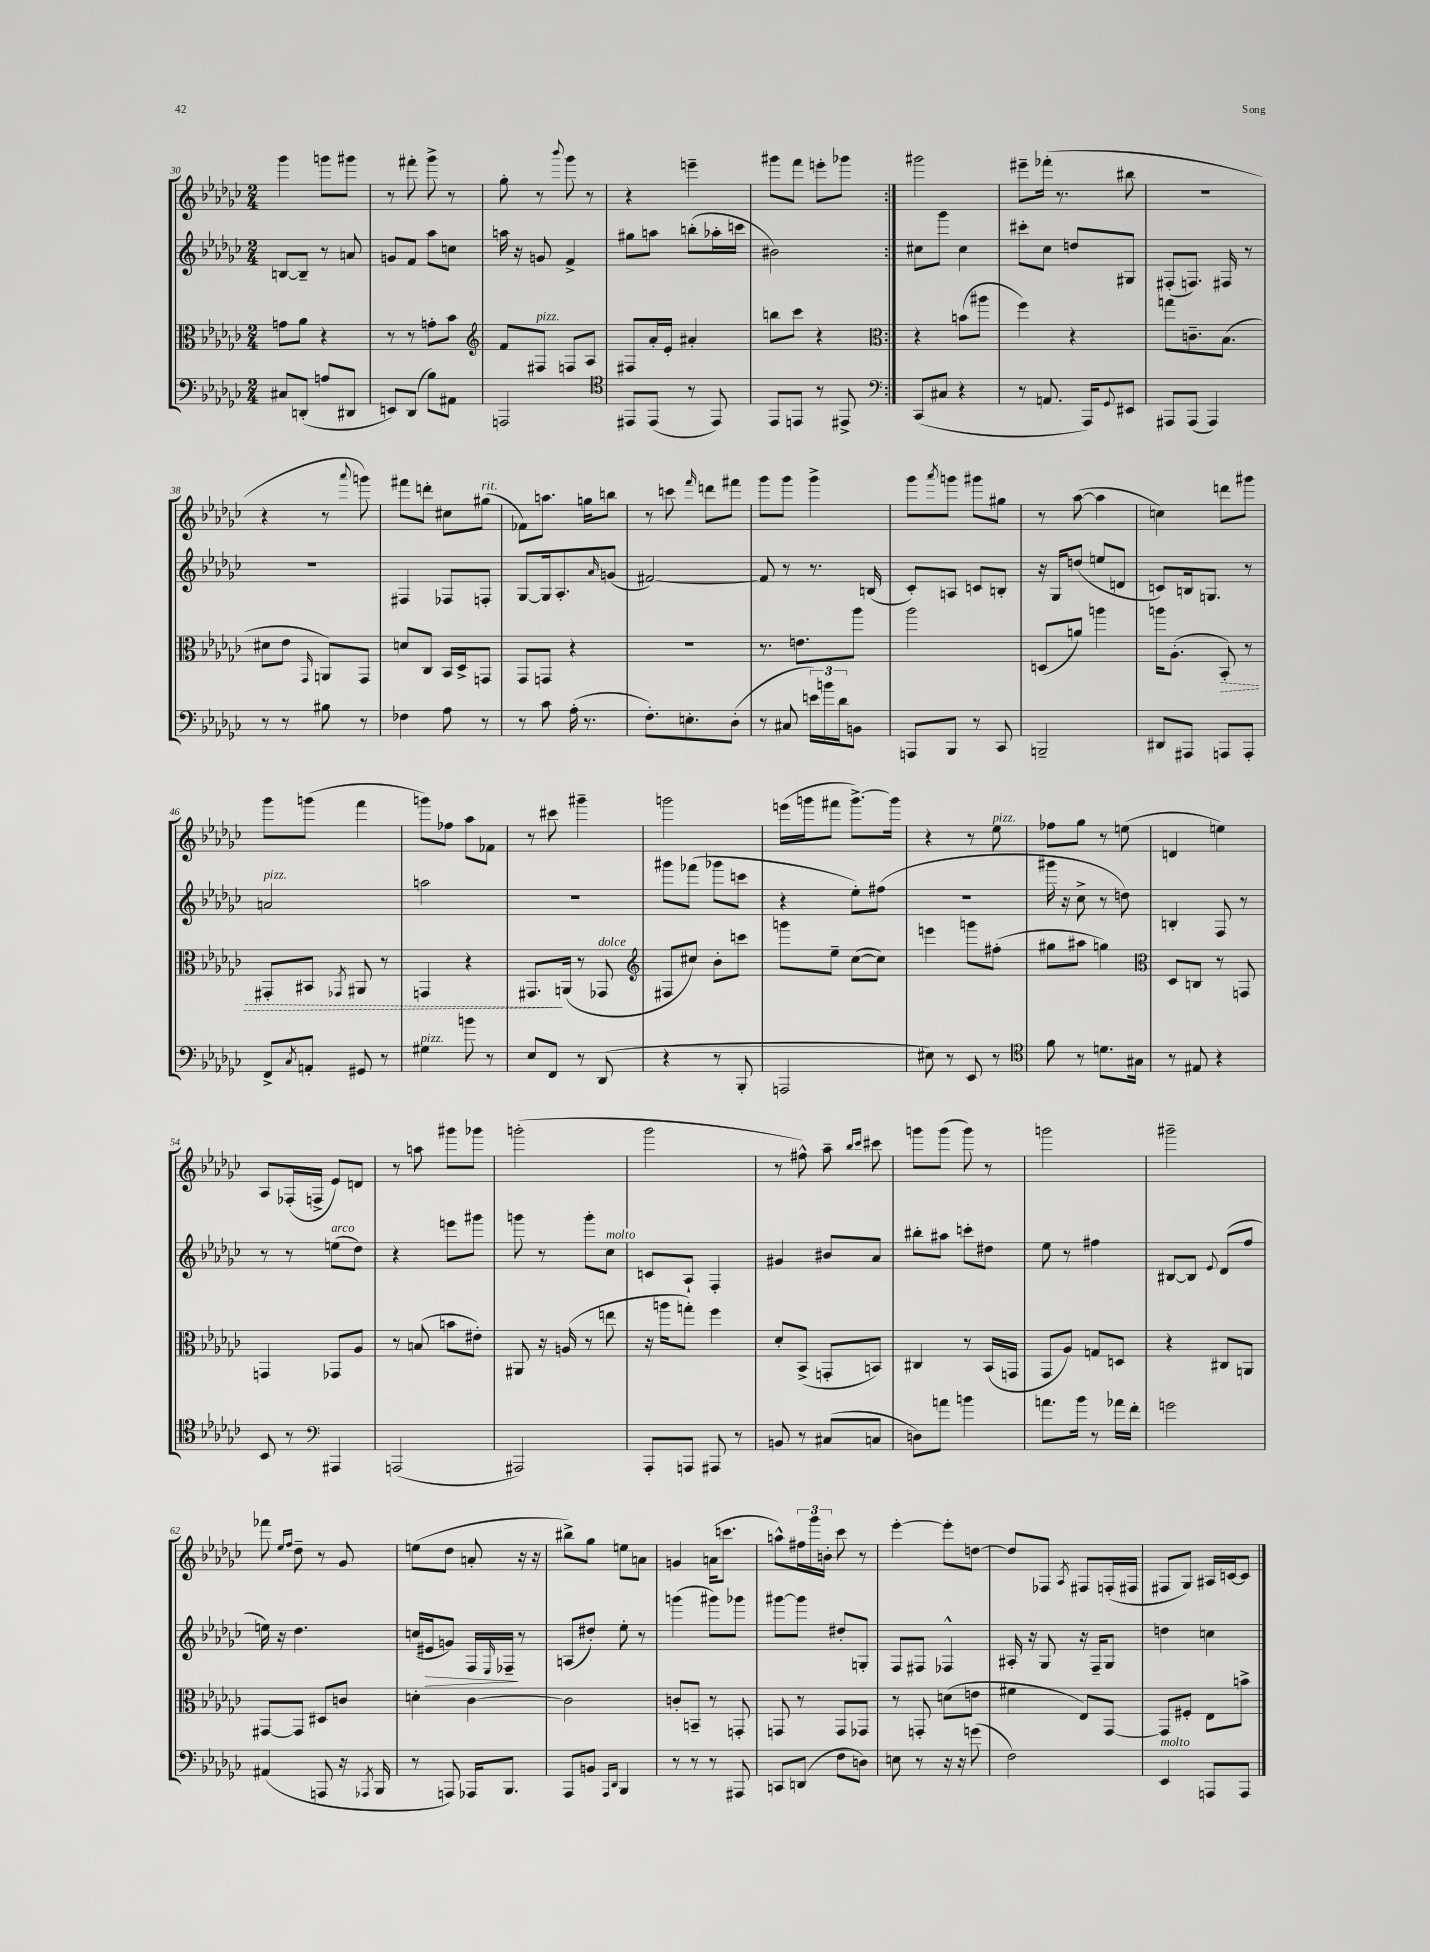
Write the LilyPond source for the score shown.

<<
\new StaffGroup <<
\new Staff = "s0" {
    \clef treble \key ges \major \numericTimeSignature \time 2/4
    \repeat volta 2 { ges'''4 g'''8 gis'''8 |
    r8 fis'''8-. ges'''8-> r8 |
    ges''8-. r8 \appoggiatura { bes'''8 } ges'''8 r8 |
    r4 e'''4-- |
    gis'''8 f'''8 e'''8-. ges'''8 | }
    gis'''2 |
    eis'''8-- fes'''16-.( r8. bis''8 |
    r2 |
    r4 r8 \appoggiatura { aes'''8 } g'''8) |
    fis'''8 d'''8-. cis''8 gis''8^\markup { \italic "rit." }( |
    fes'8) a''8. g''16 b''8 |
    r8 c'''8 \grace { f'''16 } d'''8 fis'''8 |
    ges'''8 ges'''8 ges'''4-> |
    ges'''8 \acciaccatura { aes'''8 } g'''8 gis'''8 gis''8 |
    r8 aes''8~( aes''4 |
    c''4) d'''8 gis'''8 |
    ges'''8 g'''8( f'''4 |
    g'''8) fes''8 aes''8 fes'8 |
    r8 cis'''8 gis'''4-- |
    g'''2 |
    e'''16( g'''16 fis'''8 g'''8.~->) g'''16 |
    r4 r8 ees''8^\markup { \italic "pizz." } |
    fes''8 ges''8 r8 e''8( |
    d'4 e''4) |
    aes8 fes16-.( f16-> ees'8) d'8 |
    r8 a''8 gis'''8 ges'''8 |
    g'''2-.( |
    ges'''2 |
    r8 fis''8-^) aes''8-- \grace { bes''16 ces'''16 } cis'''8 |
    g'''8 g'''8( g'''8) r8 |
    g'''2 |
    gis'''2-- |
    fes'''8 \grace { ees''16 f''16 } des''8-- r8 ges'8 |
    e''8( des''8 a'8-. r16 r16 |
    bis''8->) ges''8 e''8 a'8 |
    g'4 a'16( c'''8. |
    a''8-^) \tuplet 3/2 { fis''16 ges'''16 b'16-. } ces'''8 r8 |
    ees'''4~-. ees'''8-. d''8~ |
    d''8 fes8 \acciaccatura { aes8 } fis8 f16-.( fis16 |
    fis8 ges8) ais16 c'16~ c'8 \bar "|." |
}
\new Staff = "s1" {
    \clef treble \key ges \major \numericTimeSignature \time 2/4
    \repeat volta 2 { b8~ b8-- r8 a'8 |
    g'8 f'8 aes''8 c''8 |
    a''16 r16 g'8 f'4-> |
    gis''8 a''8 b''8-.( aes''16-. c'''16 |
    bis'2) | }
    cis''8 ges'''8 cis''4 |
    cis'''8-. ces''8 d''8 gis8 |
    fis8-.( f8.) fis16 r8 |
    r2 |
    fis4 fes8 f8-. |
    ges8~ ges16 aes8.-. \grace { aes'16 } g'8( |
    fis'2~) |
    fis'8 r8 r8. b16( |
    ces'8-.) a8 c'8 b8-. |
    r16 ges16 d''8( e''8 d'8 |
    c'8) b16 g8. r8 |
    a'2^\markup { \italic "pizz." } |
    a''2 |
    R2 |
    gis'''8 fes'''8( ges'''8 c'''8 |
    r4 ees''8-.) fis''8( |
    R2 |
    gis'''16 r16 ces''8-> r8 d''8) |
    b4-. f8 r8 |
    r8 r8 e''8^\markup { \italic "arco" }( des''8) |
    r4 e'''8 gis'''8 |
    g'''8 r8 g'''8-. ces''8^\markup { \italic "molto" } |
    c'8 aes8-! f4-. |
    gis'4 bis'8 aes'8 |
    bis''8-. ais''8 c'''8-. dis''8 |
    ees''8 r8 fis''4 |
    bis8~ bis8 \appoggiatura { ees'8 } des'8( f''8 |
    e''16) r16 des''4. |
    c''16( eis'16\> g'8) f16 \grace { ees16 } fes16--\! r8 |
    a8( dis''8-.) ees''8-. r8 |
    g'''4( gis'''8) ges'''8 |
    gis'''8~ gis'''8 dis''8-. g8-. |
    f8 fis8 fes4-^ |
    ais16-. r16 ges8 r16 f16-- ges8 |
    d''4 c''4 \bar "|." |
}
\new Staff = "s2" {
    \clef alto \key ges \major \numericTimeSignature \time 2/4
    \repeat volta 2 { g'8 aes'8 r4 |
    r8 r8 g'8-. bes'8 |
    \clef treble f'8 fis8^\markup { \italic "pizz." } f8 aes8 |
    fis8 aes'16-. ees'16-. ais'4-. |
    b''8 ces'''8 r4 | }
    \clef alto r4 b'8( ais''8 |
    f''4) r4 |
    g''8 c'8.-- bes8.( |
    dis'8 ees'8 \grace { ges,16 } a,8) ges,8 |
    d'8 ces8 bes,16 des16-> g,8 |
    ges,8 g,8 r4 |
    R2 |
    r8. e'8. aes''8 |
    aes''2 |
    d8( a'8) a''4 |
    a''16 aes8.-.( \once \override Hairpin.style = #'dashed-line bes,8-.\>) r8 |
    gis,8-. bis,8 \acciaccatura { ges,8 } ais,8 r8 |
    g,4 r4 |
    gis,8.\! a,16( r8 ges,8^\markup { \italic "dolce" } |
    \clef treble fis8 cis''8) bes'8-. c'''8 |
    g'''8 ees''8-- ces''8~( ces''8) |
    e'''4 g'''8 fis''8-.( |
    gis''8 ais''8 g''4) |
    \clef alto des8 c8 r8 g,8 |
    g,4 ges,8 aes8 |
    r8 b8( b'8 eis'8-.) |
    ais,8 r16 a16( r8 e''8 |
    r16 a''16 g''8-.) f''4 |
    des'8-. bes,8->( g,8-. b,8) |
    cis4 r8 bes,16( g,16 |
    ges,8 aes8) g8 d8 |
    r4 cis8 a,8 |
    gis,8~ gis,8 dis8 c'8 |
    d'4-. ces'4~ |
    ces'2 |
    c'8-. b,8-- r8 g,8-. |
    g,8 r8 g,8 ges,8 |
    r8 g,8-. d'8( e'8 |
    fis'4 ees8) ges,8~ |
    ges,8 fis8-. ees8 b'8-> \bar "|." |
}
\new Staff = "s3" {
    \clef bass \key ges \major \numericTimeSignature \time 2/4
    \repeat volta 2 { cis8 d,8-.( a8 dis,8 |
    e,8) des,8( bes8) ais,8 |
    a,,2 |
    \clef tenor eis,8 eis,8( r8 eis,8) |
    ees,8 e,8 r8 eis,8-> | }
    \clef bass ces,8( cis8 r4 |
    r8 a,8. aes,,16) \appoggiatura { ges,8 } eis,8 |
    ais,,8 ais,,8( ais,,4) |
    r8 r8 bis8 r8 |
    fes4 aes8 r8 |
    r8 ces'8 aes16-.( r8. |
    f8.-.) e8.-. des8-.( |
    r8 cis8 \tuplet 3/2 { e'16) b'16 des'16 } b,8 |
    a,,8 bes,,8 r8 ces,8 |
    b,,2-- |
    dis,8 ais,,8 a,,8 a,,8-. |
    f,8-> \acciaccatura { ces8 } a,8-. gis,8 r8 |
    gis4^\markup { \italic "pizz." } b'8 r8 |
    ees8 f,8 r8 des,8( |
    r4 r8 bes,,8-. |
    a,,2 |
    eis8) r8 ees,8 r8 |
    \clef tenor f'8 r8 d'8. gis16 |
    r8 eis8 r4 |
    bes,8 r8 \clef bass ais,,4 |
    a,,2( |
    ais,,2) |
    aes,,8-. a,,8 ais,,8 r8 |
    b,8 r8 cis8( c8 |
    d8) a'8 b'4 |
    a'8. bes'16 r8 aes'16 f'16-. |
    g'2 |
    ais,4( a,,8 r16 \acciaccatura { aes,,8 } bes,,16 |
    r8 a,,8) aes,,16 bes,,8. |
    aes,,8 b,8 \grace { aes,,16 des,16 } bes,,4 |
    r8 r8 r8 ais,,8 |
    c,8 d,8( f8 d8) |
    e8 r8 r16 r16 g'8( |
    f2) |
    ees,4^\markup { \italic "molto" } a,,8 a,,8 \bar "|." |
}
>>
>>
\layout { \context { \Score currentBarNumber = #30 } }
